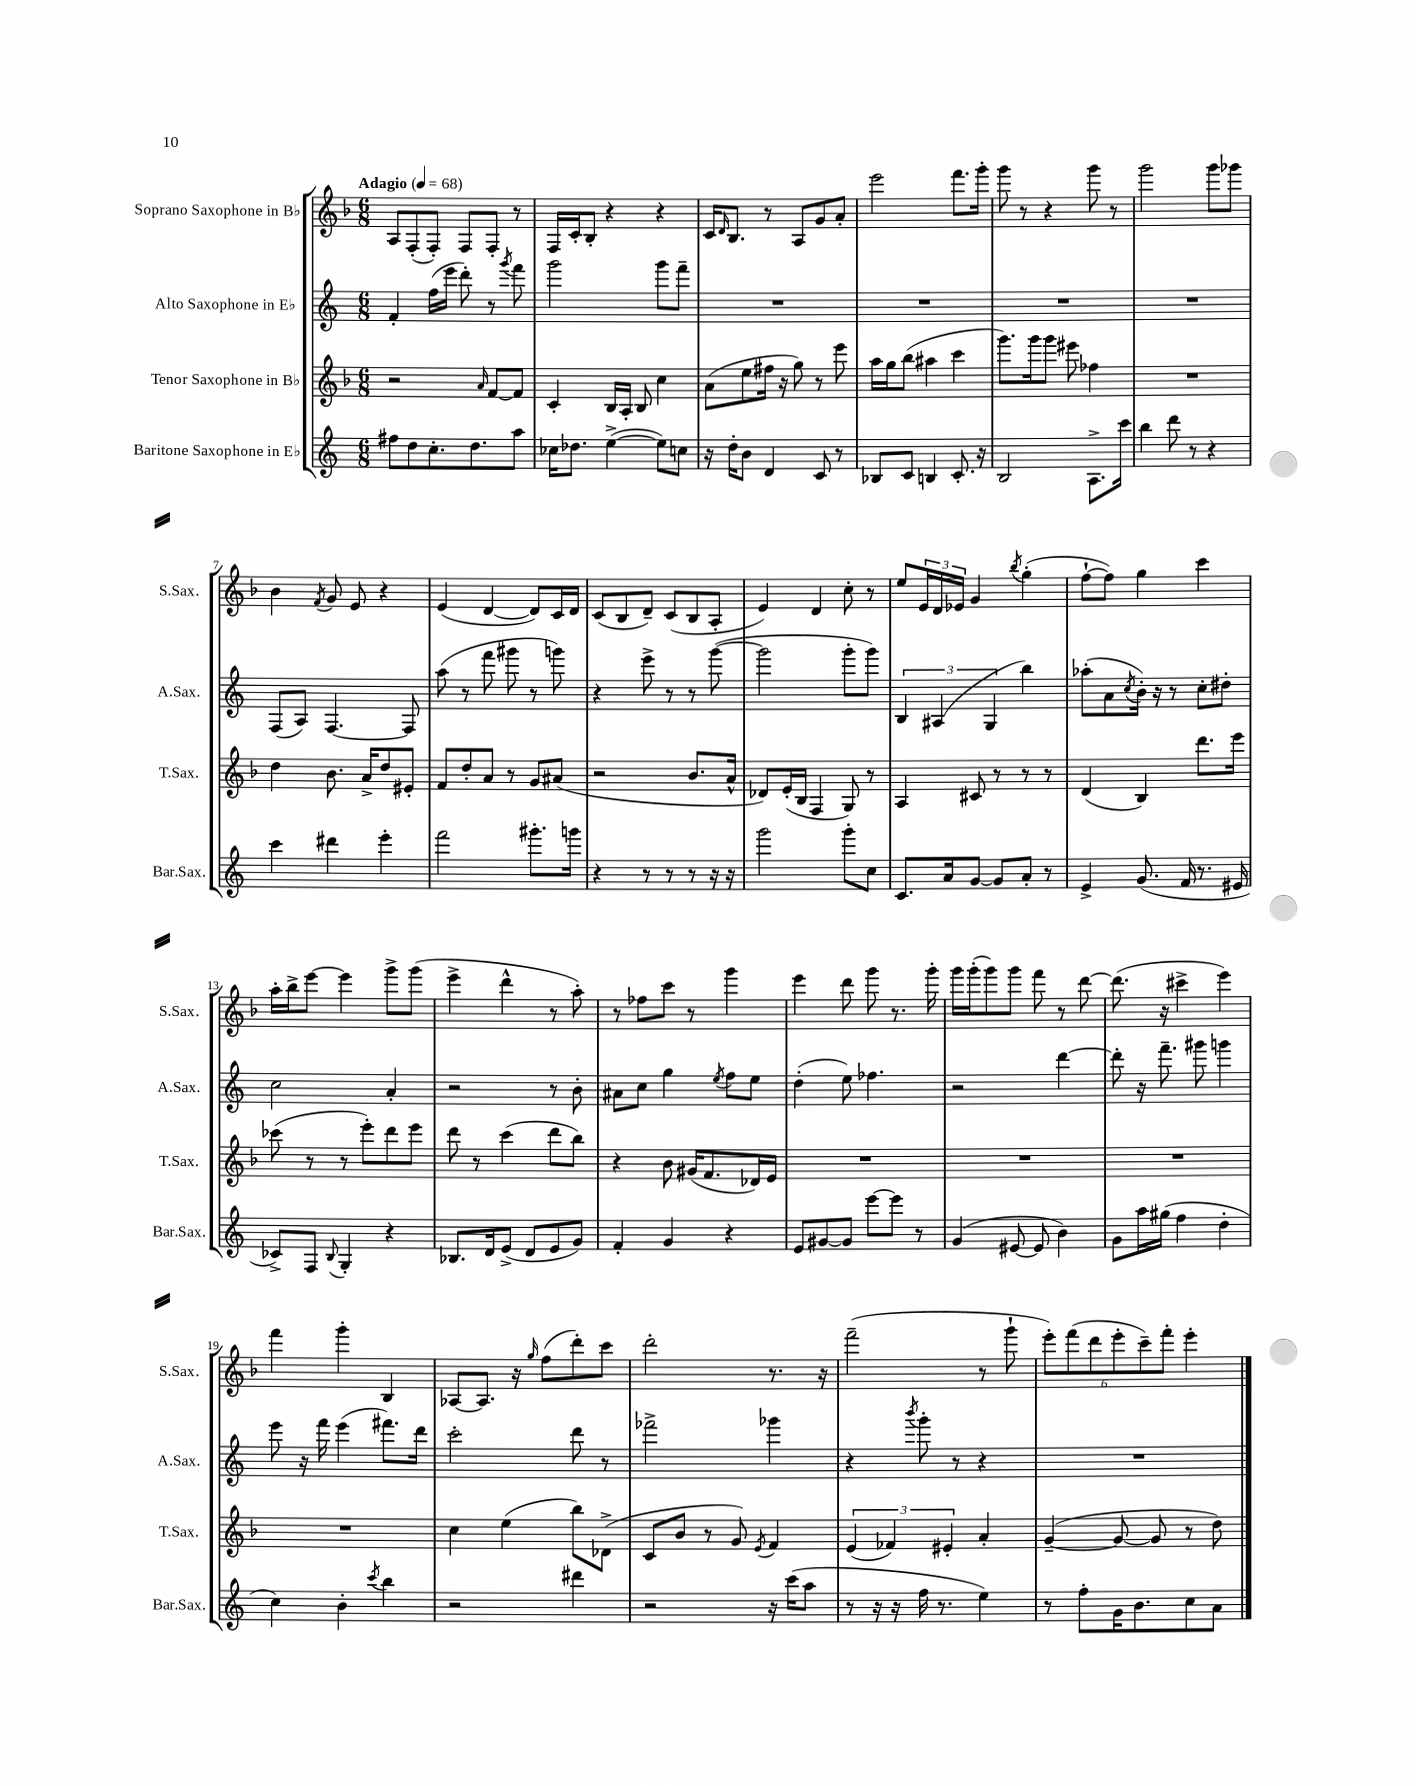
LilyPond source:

<<
\new StaffGroup <<
\new Staff = "s0" \with { instrumentName = "Soprano Saxophone in Bb" shortInstrumentName = "S.Sax." } {
    \clef treble \key f \major \numericTimeSignature \time 6/8 \tempo "Adagio" 4 = 68
    a8 f8-.( f8-.) f8 f8-. r8 |
    f16 c'16-. bes8-. r4 r4 |
    c'16 \grace { d'16 } bes8. r8 a8 g'8 a'8-. |
    e'''2 f'''8. g'''16-. |
    g'''8 r8 r4 g'''8 r8 |
    g'''2 g'''8 ges'''8 |
    bes'4 \acciaccatura { f'8 } g'8 e'8 r4 |
    e'4( d'4~ d'8) c'16 d'16 |
    c'8( bes8 d'8--) c'8( bes8 a8-. |
    e'4) d'4 c''8-. r8 |
    e''8 \tuplet 3/2 { e'16 d'16 ees'16 } g'4 \acciaccatura { bes''8 } g''4-.( |
    f''8~-! f''8) g''4 c'''4 |
    a''16-. bes''16-> e'''8~ e'''4 g'''8-> g'''8( |
    e'''4-> d'''4-^ r8 a''8-.) |
    r8 fes''8 c'''8 r8 g'''4 |
    e'''4 d'''8 g'''8 r8. g'''16-. |
    g'''16 g'''16-.( g'''8) g'''8 f'''8 r8 d'''8~ |
    d'''8.( r16 cis'''4-> e'''4) |
    f'''4 g'''4-. bes4 |
    aes8~ aes8. r16 \grace { g''16 } f''8( d'''8-.) c'''8 |
    d'''2-. r8. r16 |
    f'''2--( r8 g'''8-! |
    \tuplet 6/4 { e'''8-.) f'''8( d'''8 e'''8-. c'''8--) f'''8-. } e'''4-. \bar "|." |
}
\new Staff = "s1" \with { instrumentName = "Alto Saxophone in Eb" shortInstrumentName = "A.Sax." } {
    \clef treble \key c \major \numericTimeSignature \time 6/8
    f'4-. f''16( e'''16 d'''8-.) r8 \acciaccatura { g'''8 } f'''8 |
    g'''2 g'''8 f'''8-- |
    R2. |
    R2. |
    R2. |
    R2. |
    f8( a8) f4.~ f8 |
    a''8( r8 f'''8 gis'''8 r8 g'''8) |
    r4 e'''8-> r8 r8 g'''8~( |
    g'''2 g'''8-. g'''8) |
    \tuplet 3/2 { b4 ais4( g4 } b''4) |
    aes''8-.( a'8 \acciaccatura { c''8 } b'16-.) r16 r8 c''8-. dis''8-. |
    c''2 a'4-. |
    r2 r8 b'8-. |
    ais'8 c''8 g''4 \acciaccatura { e''8 } f''8 e''8 |
    d''4-.( e''8) fes''4. |
    r2 d'''4~ |
    d'''8-. r16 f'''8.-- gis'''8 g'''4 |
    e'''8 r16 f'''16 e'''4( fis'''8.) d'''16 |
    c'''2-. d'''8 r8 |
    fes'''2-> ges'''4 |
    r4 \acciaccatura { b'''8 } g'''8-. r8 r4 |
    R2. \bar "|." |
}
\new Staff = "s2" \with { instrumentName = "Tenor Saxophone in Bb" shortInstrumentName = "T.Sax." } {
    \clef treble \key f \major \numericTimeSignature \time 6/8
    r2 \grace { a'16 } f'8~ f'8 |
    c'4-. bes16 a16-. bes8 c''4 |
    a'8( e''8 fis''16 r16 g''8) r8 e'''8 |
    a''16 g''16 bes''8( ais''4 c'''4 |
    g'''8.) g'''16 g'''8 eis'''8 fes''4 |
    R2. |
    d''4 bes'8. a'16-> d''8 eis'8-. |
    f'8 d''8-. a'8 r8 g'8 ais'8( |
    r2 bes'8. a'16-^ |
    des'8) e'16-.( bes16 f4 g8) r8 |
    a4 cis'8 r8 r8 r8 |
    d'4( bes4) d'''8. e'''16 |
    ces'''8( r8 r8 e'''8-.) d'''8 e'''8 |
    d'''8 r8 c'''4( d'''8 bes''8) |
    r4 bes'8 gis'16( f'8. des'16) e'16 |
    R2. |
    R2. |
    R2. |
    R2. |
    c''4 e''4( bes''8) des'8->( |
    c'8 bes'8 r8 g'8) \acciaccatura { e'8 } f'4 |
    \tuplet 3/2 { e'4( fes'4) eis'4-. } a'4-. |
    g'4~--( g'8~ g'8 r8 d''8) \bar "|." |
}
\new Staff = "s3" \with { instrumentName = "Baritone Saxophone in Eb" shortInstrumentName = "Bar.Sax." } {
    \clef treble \key c \major \numericTimeSignature \time 6/8
    fis''8 d''8 c''8.-. d''8. a''8 |
    ces''16 des''8. e''4~->( e''8) c''8 |
    r16 d''16-. b'8 d'4 c'8 r8 |
    bes8 c'8 b4 c'8.-. r16 |
    b2 a8.-> c'''16 |
    b''4 d'''8 r8 r4 |
    c'''4 dis'''4 e'''4-. |
    f'''2 gis'''8.-. g'''16 |
    r4 r8 r8 r8 r16 r16 |
    g'''2 g'''8-. c''8 |
    c'8. a'16 g'8~ g'8 a'8-. r8 |
    e'4-> g'8.( f'16 r8. eis'16 |
    ces'8->) f8 \appoggiatura { b8 } g4-. r4 |
    bes8. d'16 e'8->( d'8 e'8 g'8) |
    f'4-. g'4 r4 |
    e'8 gis'8~ gis'8 e'''8~ e'''8 r8 |
    g'4( eis'8~ eis'8 b'4) |
    g'8 a''16 gis''16( f''4 d''4-. |
    c''4) b'4-. \acciaccatura { c'''8 } b''4 |
    r2 dis'''4 |
    r2 r16 c'''16( a''8 |
    r8 r16 r16 f''16 r8. e''4) |
    r8 f''8-. g'16 b'8. c''8 a'8 \bar "|." |
}
>>
>>
